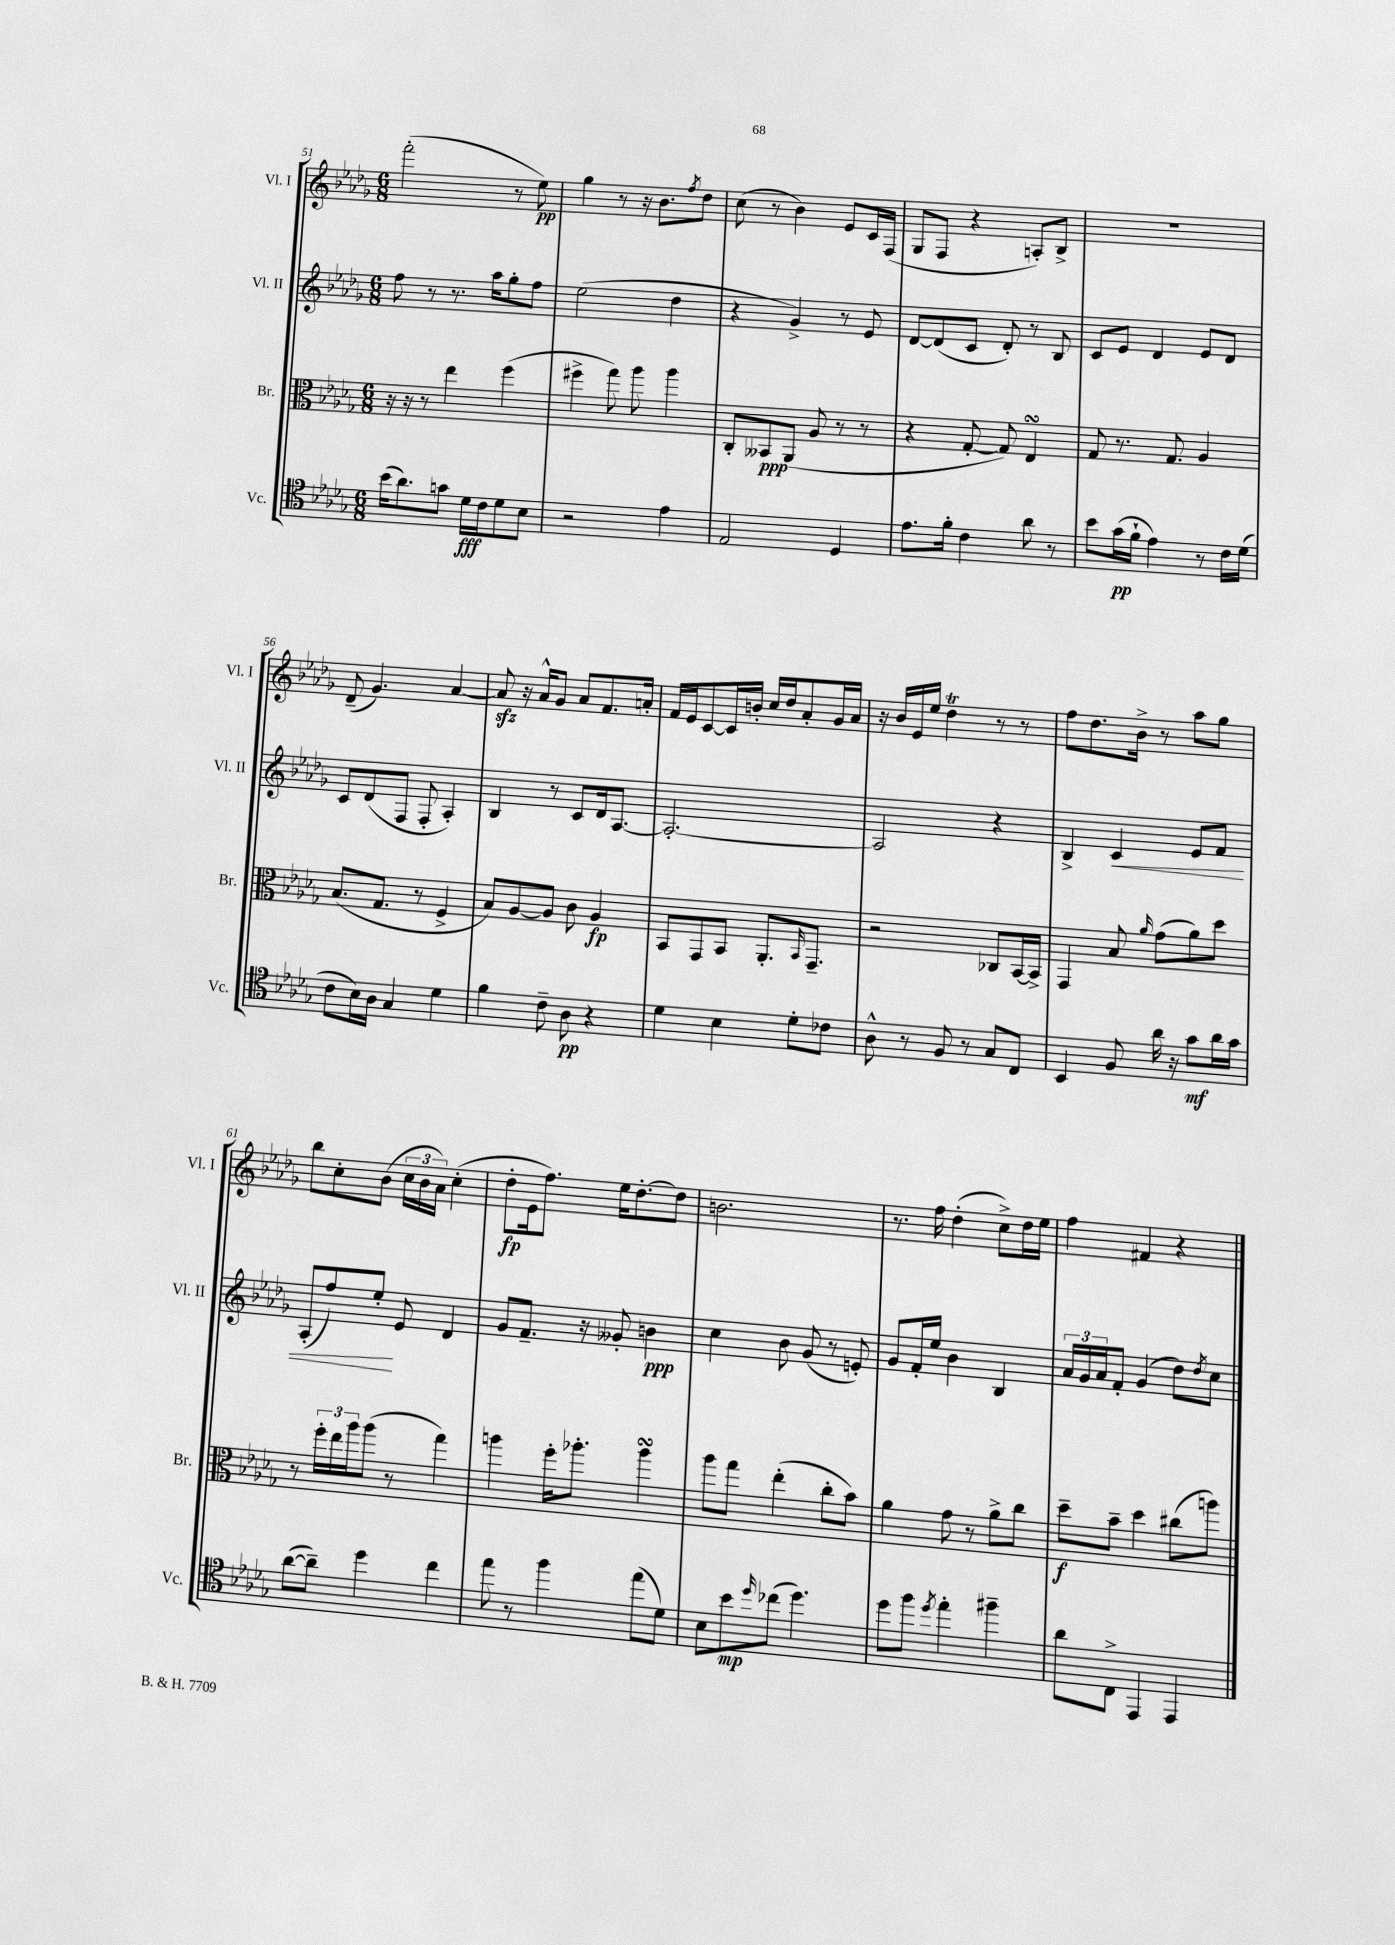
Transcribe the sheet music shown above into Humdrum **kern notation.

**kern	**kern	**kern	**kern
*staff4	*staff3	*staff2	*staff1
*clefC4	*clefC3	*clefG2	*clefG2
*k[b-e-a-d-g-]	*k[b-e-a-d-g-]	*k[b-e-a-d-g-]	*k[b-e-a-d-g-]
*M6/8	*M6/8	*M6/8	*M6/8
(16b-\LK	16r	8ff\	(2fff'\
8.a-\)	16r	.	.
.	8r	8r	.
8g\J	4ee-\	8.r	.
16d-\LL	.	.	.
16c\J	.	16aa-\LK	.
8d-\	(4ff\	8gg-'\	8r
8B-\J	.	8ff\J	8ee-\)
=	=	=	=
2r	4ff#^\	(2ee-\	4gg-\
.	8gg-\)	.	8r
.	8aa-\	.	16r
.	.	.	8.b-\L
4e-\	4aa-\	4dd-\	.
.	.	.	8qff/
.	.	.	8dd-\J
=	=	=	=
2E-/	8C'/L	4r	(8cc\
.	8BB--/	.	8r
.	(8AA-/J	4g-^/)	4b-\)
.	8A-/	.	.
4D-/	8r	8r	8e-/L
.	8r	8e-/	16c/L
.	.	.	(16F/JJ
=	=	=	=
8.e-\L	4r	[8d-/L	8G-/L
.	.	(8d-/]	8F/J
16f'\Jk	.	.	.
4c\	[8G-'/	8c/J	4r
.	8G-/])	8d-'/)	.
8a-\	4E-/	8r	8A'/L)
8r	.	8B-/	8B-^/J
=	=	=	=
8b-\L	8G-/	8c/L	2.r
(16g-\L	8.r	8e-/J	.
16f`\JJ	.	.	.
4e-\)	.	4d-/	.
.	8.G-/	.	.
8r	4A-/	8e-/L	.
16c\LL	.	8d-/J	.
(16d-\JJ	.	.	.
=	=	=	=
8c\L	(8.B-/L	8c/L	(8d-~/
16B-\L)	.	(8d-/	4.g-/)
16A-\JJ	8.G-/J	.	.
4G-/	.	8F/J	.
.	8r	8F'/	.
4d-\	4F^/	4A-'/)	[4a-/
=	=	=	=
4f\	8B-/L)	4B-/	8a-/]
.	[8A-/	.	16r
.	.	.	16a-^^/LK
8c~\	8A-/]J	8r	8g-/J
8A-\	8c\	8c/L	8a-/L
4r	4A-/	16d-/k	8.f/
.	.	[8.A-/J	.
.	.	.	16a'/Jk
=	=	=	=
4d-\	8BB-/L	2.A-'/_	16f/LL
.	.	.	16e-/J
.	8GG-/	.	[8c/
4B-\	8BB-/J	.	16c/]L
.	.	.	16b'/JJ
.	8.AA-'/L	.	16cc/LL
.	.	.	16dd-/J
8d-'\L	.	.	8a-'/
.	16qqBB-/	.	.
.	8.GG-~/J	.	.
8c-\J	.	.	16g-/L
.	.	.	16a-/JJ
=	=	=	=
8A-^^\	2r	2A-/]	16r
.	.	.	16b-/LL
8r	.	.	16e-/
.	.	.	16ee-/JJ
8F/	.	.	4dd-\
8r	.	.	.
8G-/L	8C-/L	4r	8r
8C/J	[16BB-/L	.	8r
.	16BB-^/]JJ	.	.
=	=	=	=
4BB-/	4GG-/	4B-^/	8ff\L
.	.	.	8.dd-\
8F/	8B-/	4c/	.
.	.	.	16b-^\Jk
.	16qqa-/	.	.
16a-\	(8g-\L	.	8r
16r	.	.	.
8g-\L	8a-\)	8e-/L	8aa-\L
16a-\L	8dd-\J	8f/J	8gg-\J
16g-\JJ	.	.	.
=	=	=	=
([8a-\L	8r	(8A-'/L	8bb-\L
8a-~\]J)	24ff'\LL	8ff/)	8cc'\
.	24ee-\	.	.
.	24aa-\J	.	.
4dd-\	(8aa-\J	8ee-'/J	(8b-\J
.	8r	8e-/	24cc\LL
.	.	.	24b-\
.	.	.	24a-\JJ)
4cc\	4gg-\)	4d-/	(4cc'\
=	=	=	=
8ee-\	4aa\	8g-/L	8dd-'\L
8r	.	8.f~/J	16e-\k
.	.	.	8.ff\J)
4ff\	16ff'\LK	.	.
.	8.aa-'\J	16r	.
.	.	8g--'/	16ee-\LK
.	.	.	[8.dd-'\
(8ee-\L	4aa-\	4b\	.
8d-\J)	.	.	8dd-\]J
=	=	=	=
8B-\L	8aa-\L	4cc\	2.b\
8b-\	8gg-\J	.	.
16qqdd-/	.	.	.
(8cc-\J	(4ee-'\	8b-\	.
4.dd-\)	.	(8g-/	.
.	8cc'\L	8r	.
.	8b-\J)	8e'/)	.
=	=	=	=
8dd-\L	4a-\	8g-/L	8.r
8ff\J	.	16f'/L	.
.	.	16ee-/JJ	16ff\
8qdd-/	.	.	.
4ee-'\	8g-\	4b-\	(4dd-'\
.	8r	.	.
4ff#~\	8a-^\L	4B-/	8cc^\L)
.	8cc\J	.	16dd-\L
.	.	.	16ee-\JJ
=	=	=	=
8a-\L	8dd-~\L	24a-/LL	4ff\
.	.	24g-/	.
.	.	24a-/J	.
8C^\J	8b-~\J	8f'/J	.
4EE-/	4dd-\	(4g-/	4f#/
4EE-/	(8cc#\L	8dd-\L)	4r
.	.	8qdd-/	.
.	8aa\J)	8cc\J	.
==	==	==	==
*-	*-	*-	*-
